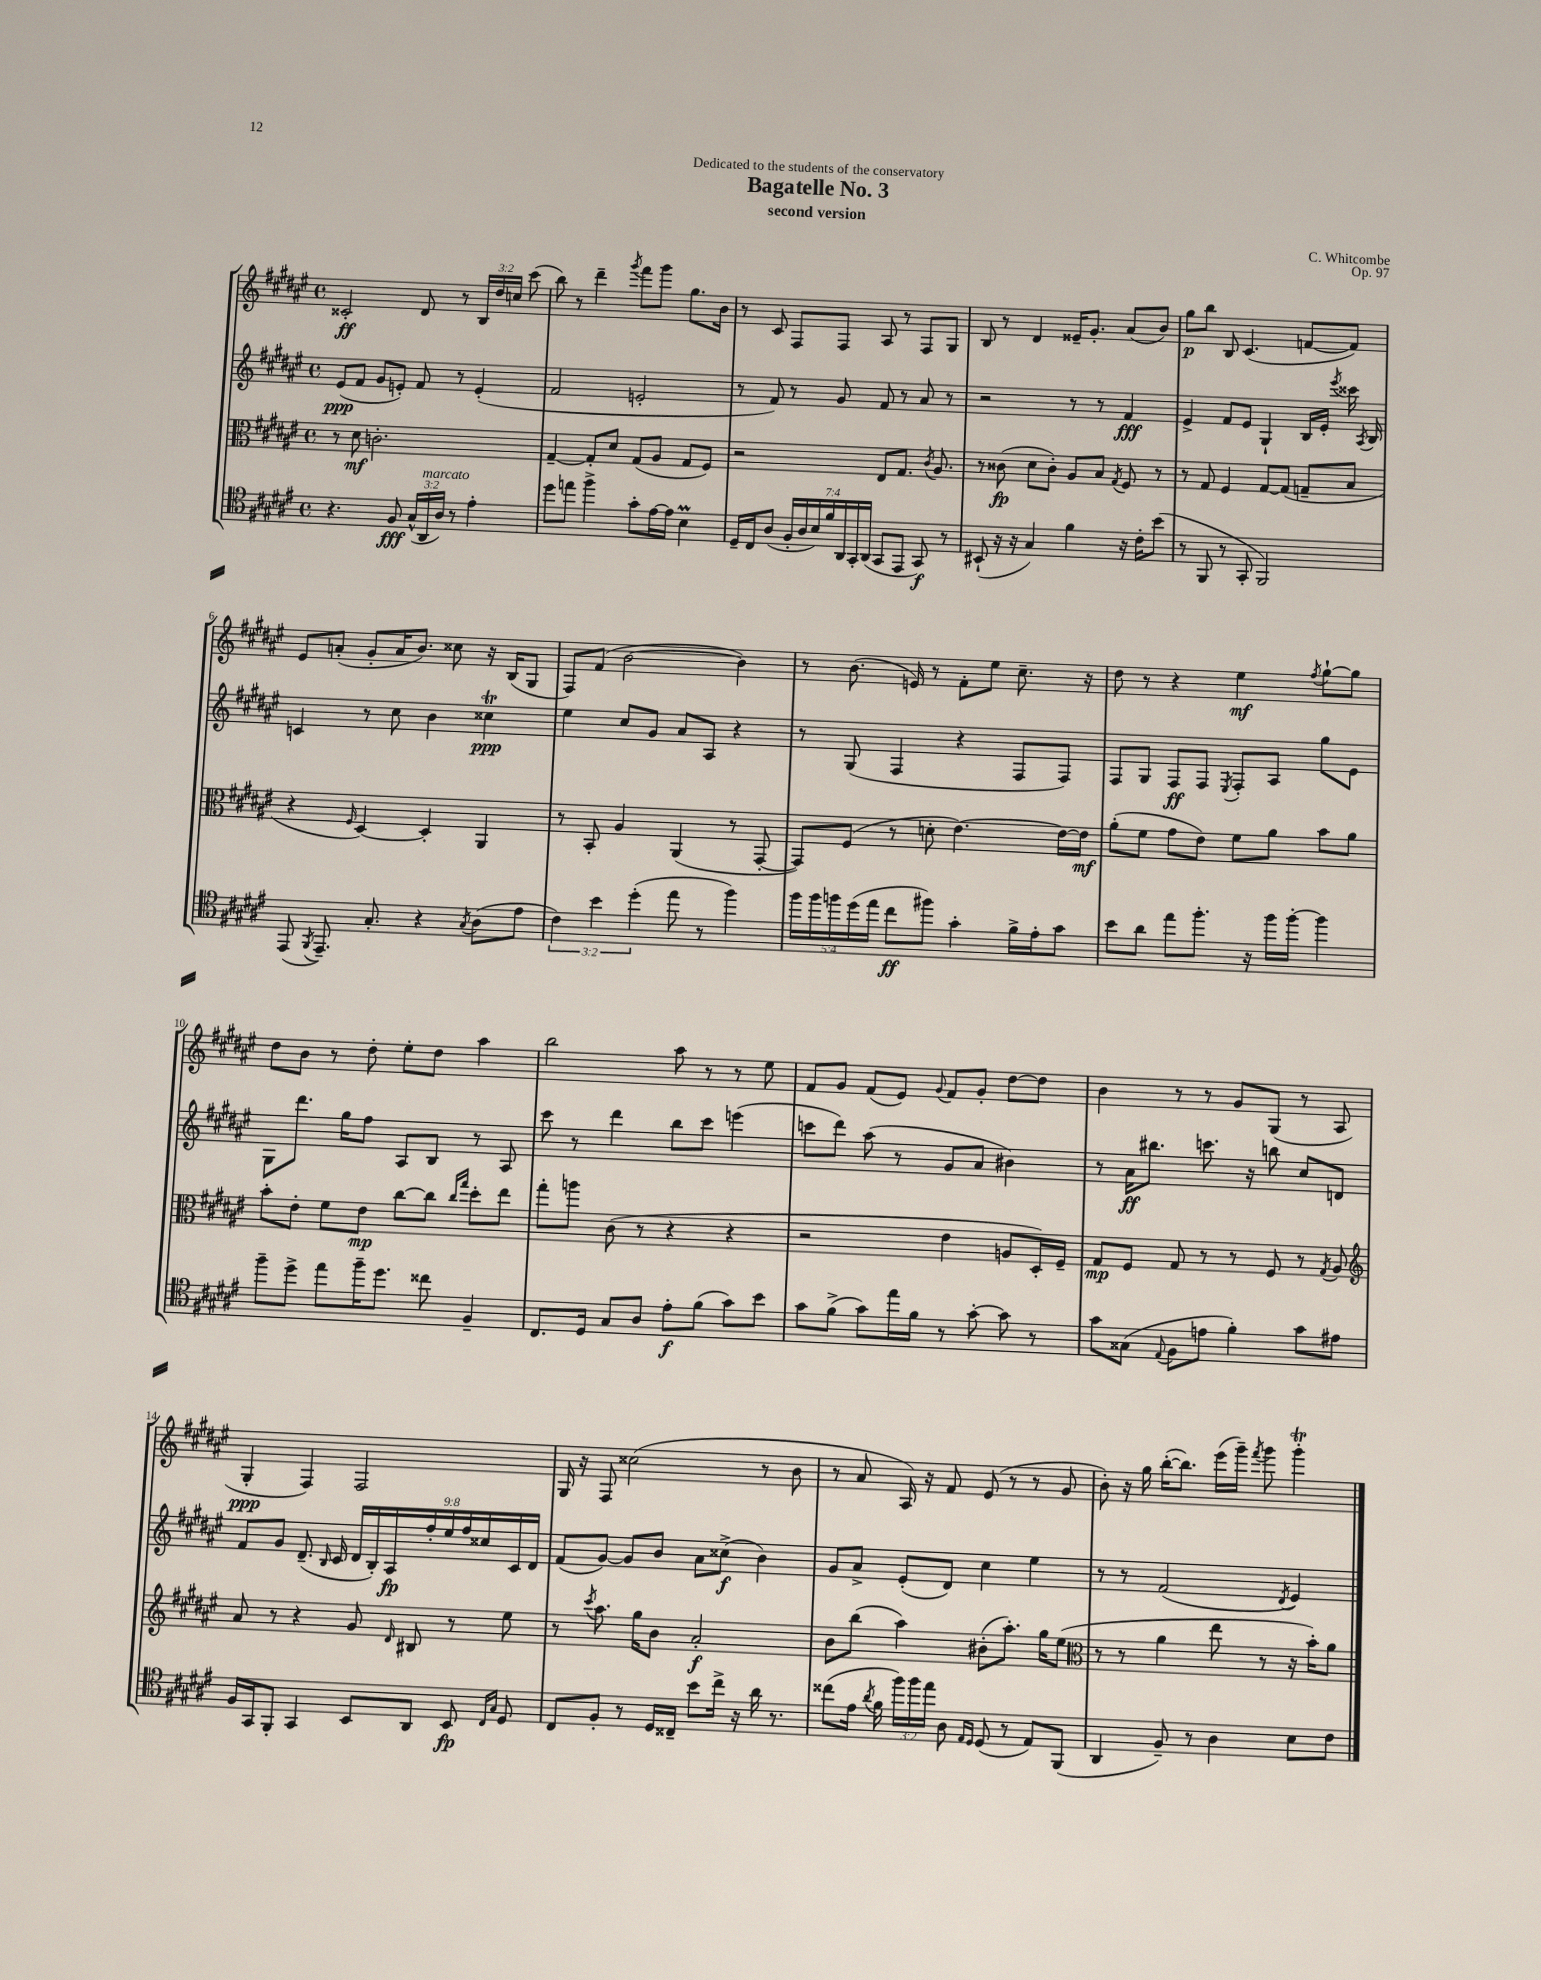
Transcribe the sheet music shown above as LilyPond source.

\header { title = "Bagatelle No. 3" composer = "C. Whitcombe" subtitle = "second version" dedication = "Dedicated to the students of the conservatory" opus = "Op. 97" }
<<
\new StaffGroup <<
\new Staff = "s0" {
    \clef treble \key fis \major \defaultTimeSignature \time 4/4 \override Staff.TupletNumber.text = #tuplet-number::calc-fraction-text
    \autoBeamOff cisis'2-.\ff dis'8 r8 \tuplet 3/2 { b16[ dis''16 c''16] } cis'''8( |
    b''8) r8 dis'''4-- \acciaccatura { gis'''8 } fis'''8[ gis'''8] gis''8.[ b'16] |
    r8 cis'8 fis8[ fis8] ais8 r8 fis8[ gis8] |
    b8 r8 dis'4 eisis'16[-- gis'8.]-. ais'8[( b'8]) |
    gis''8[\p b''8] b8 cis'4.( f'8[~ f'8]) |
    eis'8[ a'8]-.( gis'8[-. a'16 b'8.]) cisis''8 r16 b16[( gis8] |
    fis8[) fis'8]( b'2~ b'4) |
    r8 b'8.( e'16) r8 fis'8[-. eis''8] cis''8.-- r16 |
    dis''8 r8 r4 eis''4\mf \acciaccatura { fis''8 } gis''8[~-! gis''8] |
    dis''8[ b'8] r8 dis''8-. eis''8[-. dis''8] ais''4 |
    b''2 ais''8 r8 r8 eis''8 |
    fis'8[ gis'8] fis'8[( eis'8]) \appoggiatura { gis'8 } fis'8[ gis'8]-. dis''8[~ dis''8] |
    b'4 r8 r8 gis'8[ gis8]( r8 ais8 |
    gis4-.\ppp fis4) fis2 |
    gis16 r16 fis8 cisis''2( r8 b'8 |
    r8 ais'8 ais16) r16 fis'8 eis'8( r8 r8 gis'8 |
    b'8-.) r16 gis''16 b''16[~-.( b''8.]) eis'''16[( gis'''16]--) \acciaccatura { fis'''8 } gis'''8 gis'''4-.\trill \bar "|." |
}
\new Staff = "s1" {
    \clef treble \key fis \major \defaultTimeSignature \time 4/4 \override Staff.TupletNumber.text = #tuplet-number::calc-fraction-text
    \autoBeamOff eis'8[\ppp( fis'8] gis'8[ e'8]-.) fis'8 r8 e'4-.( |
    fis'2 e'2-. |
    r8 fis'8) r8 gis'8 fis'8 r8 ais'8 r8 |
    r2 r8 r8 fis'4\fff |
    eis'4-> fis'8[ eis'8] gis4-! b16[ eis'16]-. \acciaccatura { eis'''8 } cisis'''16 \acciaccatura { ais8 } b16 |
    c'4 r8 cis''8 b'4 cisis''4\trill\ppp |
    eis''4 cis''8[ gis'8] ais'8[ ais8] r4 |
    r8 gis8( fis4 r4 fis8[ fis8]) |
    fis8[ gis8] fis8[\ff fis8] \acciaccatura { eis8 } fis8[-. ais8] gis''8[ eis'8] |
    gis8[ dis'''8.] gis''16[ fis''8] ais8[ b8] r8 ais8 |
    cis'''8 r8 dis'''4 b''8[ cis'''8] e'''4( |
    c'''8[ dis'''8]) ais''8( r8 gis'8[ ais'8] bis'4) |
    r8 ais'16[\ff bis''8.] c'''8. r16 b''8 cis''8[ d'8] |
    fis'8[ gis'8] dis'8.--( \grace { b16 } cis'16 \tuplet 9/8 { dis'16[ b16-.) ais16\fp fis''16-. eis''16 fis''16 cisis''16 cis'16 dis'16] } |
    fis'8[( gis'8]~) gis'8[ b'8] ais'8[ cisis''8]->\f( b'4) |
    gis'8[ ais'8]-> eis'8[-.( dis'8]) cis''4 eis''4 |
    r8 r8 fis'2( \acciaccatura { dis'8 } eis'4) \bar "|." |
}
\new Staff = "s2" {
    \clef alto \key fis \major \defaultTimeSignature \time 4/4
    \autoBeamOff r8 dis'8\mf c'2.-. |
    gis4~-- gis8[-. dis'8] gis8[( ais8] gis8[ fis8]) |
    r2 eis8[ gis8.] \acciaccatura { cis'8 } ais8. |
    r8 cisis'8\fp( dis'8[ cisis'8]-.) ais8[ b8] \acciaccatura { gis8 } fis8 r8 |
    r8 gis8 fis4 gis8[~ gis8]( g8[-- b8] |
    r4 \grace { fis16 } dis4~) dis4-. ais,4 |
    r8 b,8-. ais4 ais,4( r8 gis,8~-. |
    gis,8[) fis8]( r8 d'8-. eis'4.~) eis'16[~ eis'16]\mf |
    ais'8[-.( fis'8] gis'8[ eis'8]) fis'8[ ais'8] b'8[ ais'8] |
    b'8[-. eis'8]-. fis'8[ eis'8]\mp cis''8[~ cis''8] \grace { cis''16[ gis''16] } dis''8[-. eis''8] |
    gis''8[-. a''8] cis'8( r8 r4 r4 |
    r2 eis'4 a8[ dis16-.) fis16]-- |
    gis8[\mp fis8] gis8 r8 r8 fis8 r8 \acciaccatura { gis8 } ais8 |
    \clef treble ais'8 r8 r4 gis'8 \grace { dis'16 } bis8 r8 eis''8 |
    r8 \acciaccatura { cis'''8 } ais''8. gis''16[ b'8] ais'2-.\f |
    b'8[ b''8]( ais''4) bis'8[-.( ais''8.]-.) gis''16[ eis''8]( |
    \clef alto r8 r8 ais'4 eis''8 r8 r16 b'16[-.) ais'8] \bar "|." |
}
\new Staff = "s3" {
    \clef tenor \key fis \major \defaultTimeSignature \time 4/4 \override Staff.TupletNumber.text = #tuplet-number::calc-fraction-text
    \autoBeamOff r4. fis8\fff \tuplet 3/2 { gis16[-^( ais,16^\markup { \italic "marcato" } ais16]) } r8 eis'4-. |
    dis''8[ e''8] fis''4-> gis'8[-. eis'16~ eis'16] b4\prall |
    dis16[-- cis16 ais8]( \tuplet 7/4 { fis16[-. ais16 b16) fis'16 ais,16 gis,16-. ais,16]( } gis,8[ eis,8] gis,8\f) r8 |
    bis,8-!( r16 r16 gis4) fis'4 r16 cis'16[-. b'8]( |
    r8 fis,8 r8 gis,8-. fis,2) |
    eis,8( \acciaccatura { fis,8 } eis,8.--) gis8.-. r4 \acciaccatura { gis8 } ais8[( eis'8] |
    \tuplet 3/2 { cis'4) b'4 dis''4-.( } eis''8 r8 fis''4) |
    \tuplet 5/4 { fis''16[ fis''16 f''16 dis''16( eis''16] } cis''8[\ff fis''8]) gis'4-. fis'16[-> eis'16-. gis'8] |
    b'8[ ais'8] eis''8[ fis''8.]-. r16 fis''16[ fis''16]~-. fis''4 |
    fis''8[-- dis''8]-> eis''8[ fis''16-- dis''8.] cisis''8 fis4-- |
    cis8.[ dis16] gis8[ ais8] eis'8[-.\f fis'8]( gis'8[) b'8] |
    gis'8[ fis'8]->( gis'8[) eis''16 fis'16] r8 gis'8~-. gis'8 r8 |
    gis'8[ gisis8]( \appoggiatura { eis8 } fis8[ e'8] fis'4-.) gis'8[ eis'8] |
    fis16[ gis,16 fis,8]-. gis,4 b,8[ ais,8] b,8\fp \grace { cis16[ gis16] } dis8 |
    cis8[ fis8]-. r8 dis16[ cisis16]-- b'8[ cis''16]-> r16 ais'16 r8. |
    cisis''8[( eis'16] \acciaccatura { ais'8 } fis'16 \tuplet 3/2 { fis''16[) fis''16 eis''16] } ais8 \grace { eis16[ dis16] } dis8( r8 eis8[) fis,8]( |
    ais,4 fis8--) r8 ais4 b8[ cis'8] \bar "|." |
}
>>
>>
